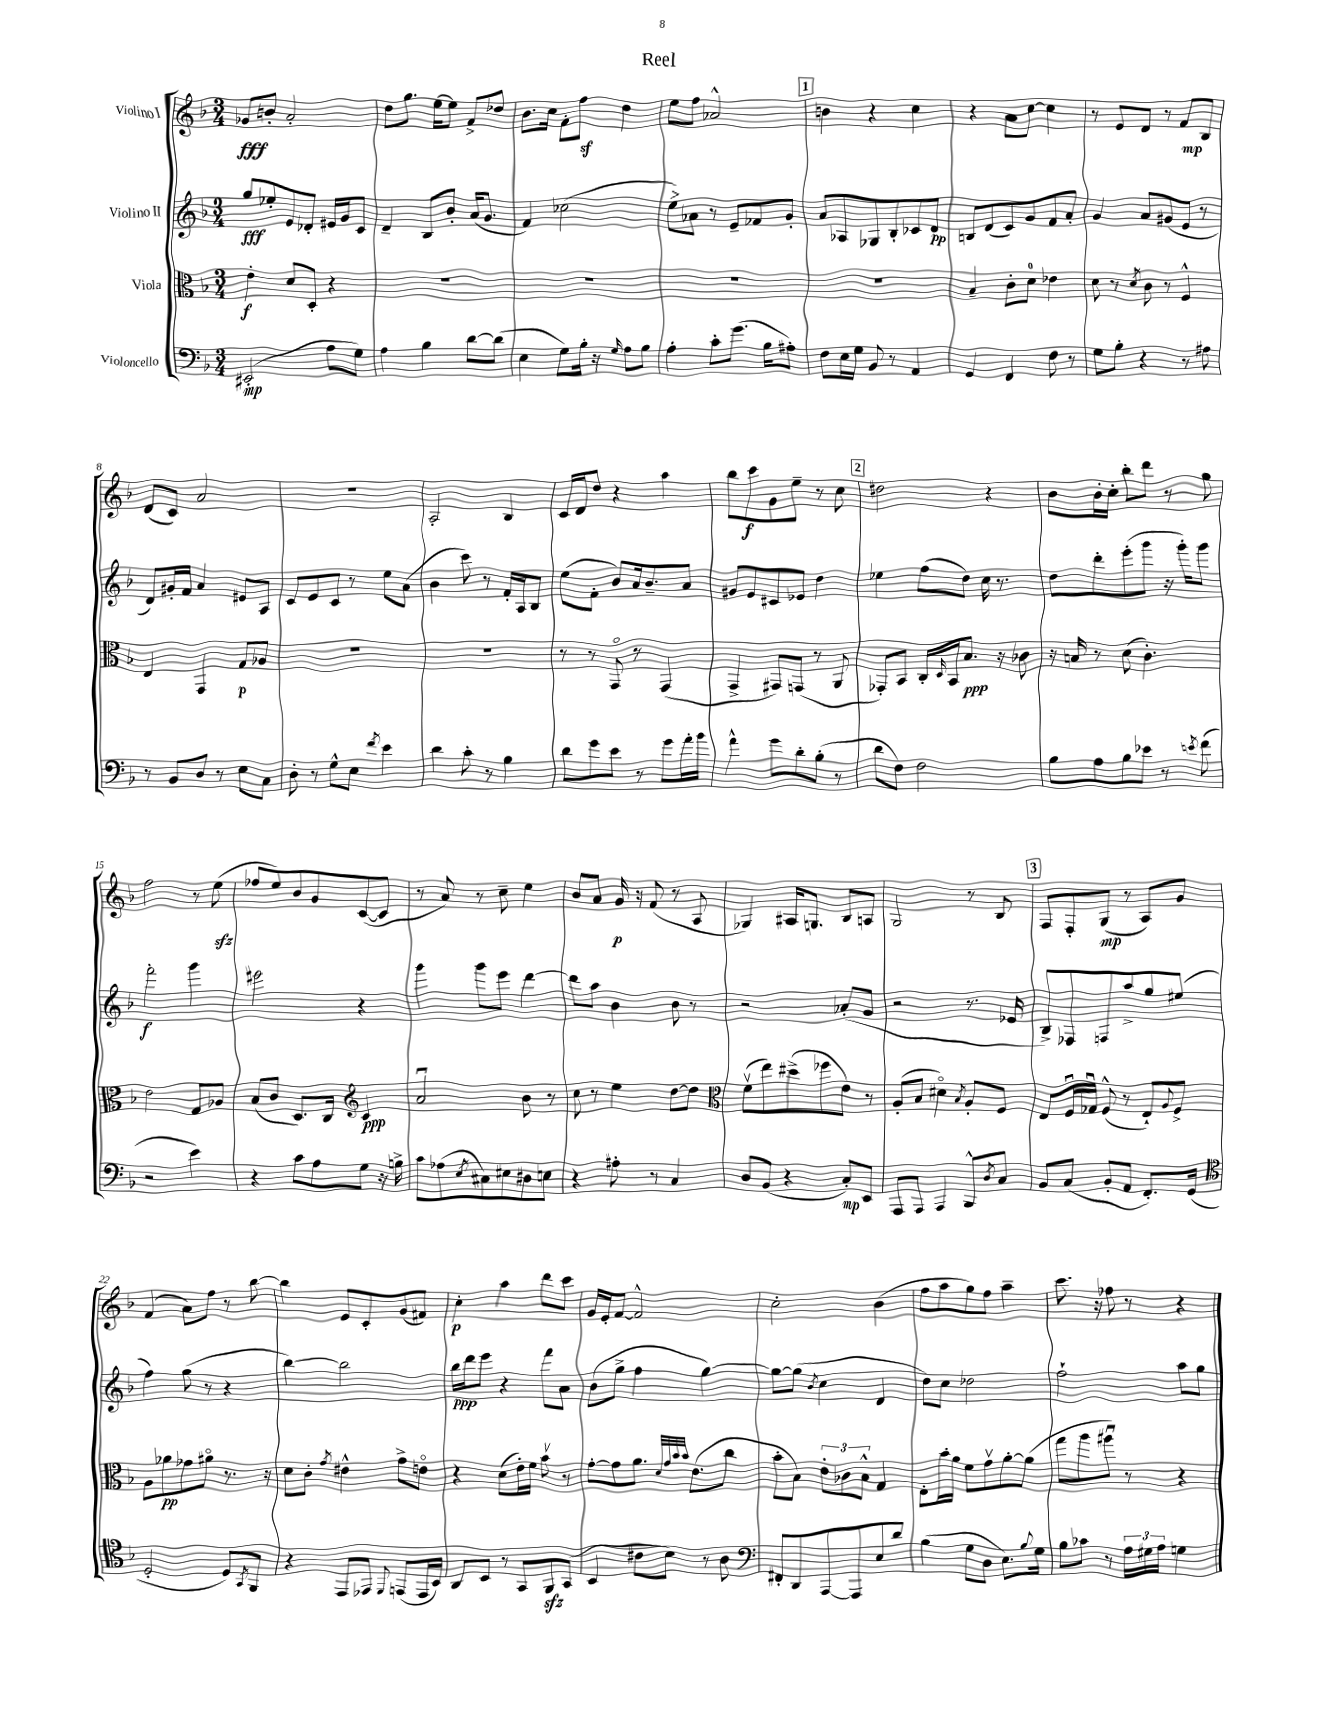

**kern	**dynam	**kern	**dynam	**kern	**dynam	**kern	**dynam
*part4	*part4	*part3	*part3	*part2	*part2	*part1	*part1
*staff4	*staff4	*staff3	*staff3	*staff2	*staff2	*staff1	*staff1
*I"Violoncello	*	*I"Viola	*	*I"Violino II	*	*I"Violino I	*
*clefF4	*	*clefC3	*	*clefG2	*	*clefG2	*
*k[b-]	*	*k[b-]	*	*k[b-]	*	*k[b-]	*
*M3/4	*	*M3/4	*	*M3/4	*	*M3/4	*
=1	=1	=1	=1	=1	=1	=1	=1
(2EE#X'/	mp	4e'\	f	8gg/L	fff	8g-X/L	fff
.	.	.	.	8ee-X'/	.	8bn'/J	.
.	.	8d/L	.	8e/	.	2a'/	.
.	.	8D'/J	.	8d-X'/J	.	.	.
8A\L	.	4r	.	16e#X/LL	.	.	.
.	.	.	.	16g/J	.	.	.
8G\J)	.	.	.	8c/J	.	.	.
=2	=2	=2	=2	=2	=2	=2	=2
4A\	.	2.r	.	4d~/	.	8dd\L	.
.	.	.	.	.	.	8.gg\J	.
4B-\	.	.	.	8B-/L	.	.	.
.	.	.	.	.	.	[16ee\KL	.
.	.	.	.	8b-'/J	.	8ee\J]	.
[8d\L	.	.	.	(16a/KL	.	8f^/L	.
.	.	.	.	8.g/J	.	.	.
(8d\J]	.	.	.	.	.	8dd-X/J	.
=3	=3	=3	=3	=3	=3	=3	=3
4E\	.	2.r	.	4f/)	.	8.b-\L	.
.	.	.	.	.	.	16cc\Jk	.
8G\L)	.	.	.	(2cc-X\	.	8f'\L	.
16B-'\Jk	.	.	.	.	.	8ffz\J	.
16r	.	.	.	.	.	.	.
16qqG/	.	.	.	.	.	.	.
8A\L	.	.	.	.	.	4dd\	.
8B-\J	.	.	.	.	.	.	.
=4	=4	=4	=4	=4	=4	=4	=4
4A'\	.	2.r	.	8ee^\L)	.	8ee\L	.
.	.	.	.	8a-X\J	.	8ff\J	.
8c'\L	.	.	.	8r	.	2a-X^^/	.
(8.g\J	.	.	.	8e~/L	.	.	.
.	.	.	.	8f-X/	.	.	.
16B-\KL	.	.	.	.	.	.	.
8A#X'\J)	.	.	.	8g'/J	.	.	.
!!LO:REH:place=s1:t=1
=5	=5	=5	=5	=5	=5	=5	=5
8F\L	.	2.r	.	8a/L	.	4bn\	.
16E\L	.	.	.	8A-X/	.	.	.
16G\JJ	.	.	.	.	.	.	.
8BB-/	.	.	.	8G-X/	.	4r	.
8r	.	.	.	8B-'/	.	.	.
4AA/	.	.	.	8c-X/	.	4cc\	.
.	.	.	.	8d/J	pp	.	.
=6	=6	=6	=6	=6	=6	=6	=6
4GG/	.	4B-~/	.	8Bn/L	.	4r	.
.	.	.	.	(8d/	.	.	.
4FF/	.	8c'\L	.	8c/)	.	8a\L	.
.	.	8d\J	.	8g/	.	[8cc\J	.
8F\	.	4e-X\	.	8f/	.	4cc\]	.
8r	.	.	.	8a'/J	.	.	.
=7	=7	=7	=7	=7	=7	=7	=7
8G\L	.	8d\	.	4g/	.	8r	.
8B-'\J	.	8r	.	.	.	8e/L	.
.	.	8qd/	.	.	.	.	.
4r	.	8c\	.	8a/L	.	8d/J	.
.	.	8r	.	(8g#X/	.	8r	.
8r	.	4F^^/	.	8e/J	.	8f/L	mp
8A#X\	.	.	.	8r	.	8B-/J	.
!!LO:LB:g=z
=8	=8	=8	=8	=8	=8	=8	=8
8r	.	4E/	.	8d/L)	.	(8d/L	.
8BB-/L	.	.	.	16g#X'/L	.	8c/J)	.
.	.	.	.	16f/JJ	.	.	.
8D/J	.	4GG/	.	4a/	.	2a/	.
8r	.	.	.	.	.	.	.
8E\L	.	8G/L	p	8e#X/L	.	.	.
8C\J	.	8A-X/J	.	8A/J	.	.	.
=9	=9	=9	=9	=9	=9	=9	=9
8D'\	.	2.r	.	8c/L	.	2.r	.
8r	.	.	.	8e/	.	.	.
8G^^\L	.	.	.	8c/J	.	.	.
8E\J	.	.	.	8r	.	.	.
8qf/	.	.	.	.	.	.	.
4e\	.	.	.	8ee\L	.	.	.
.	.	.	.	(8a\J	.	.	.
=10	=10	=10	=10	=10	=10	=10	=10
4d\	.	2.r	.	4b-\	.	2A'/	.
8c'\	.	.	.	8ccc\)	.	.	.
8r	.	.	.	8r	.	.	.
4B-\	.	.	.	16f'/LL	.	4B-/	.
.	.	.	.	16A/J	.	.	.
.	.	.	.	8B-/J	.	.	.
=11	=11	=11	=11	=11	=11	=11	=11
8d\L	.	8r	.	(8ee\L	.	16c/LL	.
.	.	.	.	.	.	16d/J	.
8g\	.	8r	.	8f'\J	.	8dd/J	.
8e\J	.	8GG/	.	8b-/L)	.	4r	.
8r	.	8r	.	16a/k	.	.	.
.	.	.	.	8.b-~/	.	.	.
8g\L	.	(4GG/	.	.	.	4aa\	.
16a'\L	.	.	.	8a/J	.	.	.
16b-\JJ	.	.	.	.	.	.	.
=12	=12	=12	=12	=12	=12	=12	=12
4a^^\	.	4GG^/	.	8g#X/L	.	8bb-\L	.
.	.	.	.	8e/	.	8ccc\	f
8g\L	.	8GG#X/L)	.	8c#X/	.	8g\	.
8d'\	.	(8GGn/J	.	8e-X/J	.	8ee~\J	.
(8B-'\J	.	8r	.	4dd\	.	8r	.
8r	.	8AA/	.	.	.	8cc\	.
!!LO:REH:place=s1:t=2
=13	=13	=13	=13	=13	=13	=13	=13
8d\L	.	8GG-X'/L)	.	4ee-X\	.	2dd#X\	.
8F\J)	.	8BB-/J	.	.	.	.	.
2F\	.	16C'/LL	.	(8ff\L	.	.	.
.	.	16qqD/	.	.	.	.	.
.	.	16BB-/J	.	.	.	.	.
.	.	8.B-/J	ppp	8dd\J)	.	.	.
.	.	.	.	16cc\	.	4r	.
.	.	16r	.	8.r	.	.	.
.	.	8c-X\	.	.	.	.	.
=14	=14	=14	=14	=14	=14	=14	=14
8B-\L	.	16r	.	8dd\L	.	8b-\L	.
.	.	16Bn/	.	.	.	.	.
8A\	.	8r	.	8ddd'\	.	16b-'\L	.
.	.	.	.	.	.	16cc'\JJ	.
8B-\	.	(8d\	.	(8eee'\	.	8bb-'\L	.
8e-X\J	.	4.c'\)	.	8ggg\J	.	8ddd\J	.
8r	.	.	.	16r	.	8r	.
.	.	.	.	16ggg'\KL)	.	.	.
8qen/	.	.	.	.	.	.	.
(8f\	.	.	.	8ggg\J	.	8gg\	.
!!LO:LB:g=z
=15	=15	=15	=15	=15	=15	=15	=15
2r	.	2e\	.	2fff'\	f	2ff\	.
4e\)	.	8G/L	.	4ggg\	.	8r	.
.	.	8A-X/J	.	.	.	(8eezz\	.
=16	=16	=16	=16	=16	=16	=16	=16
4r	.	(8B-/L	.	2eee#X\	.	8ff-X/L	.
.	.	8c/J	.	.	.	8ee/)	.
8c\L	.	8.D/L)	.	.	.	8b-/	.
8A\	.	.	.	.	.	8g/	.
.	.	16C/Jk	.	.	.	.	.
*	*	*clefG2	*	*	*	*	*
8G\J	.	4c/	ppp	4r	.	([8c/	.
16r	.	.	.	.	.	8c/J]	.
16Bn^\	.	.	.	.	.	.	.
=17	=17	=17	=17	=17	=17	=17	=17
8c\L	.	2au/	.	4ggg\	.	8r	.
(8A-X\	.	.	.	.	.	8a/)	.
8qE/	.	.	.	.	.	.	.
8C#X\)	.	.	.	8ggg\L	.	8r	.
8E#X\	.	.	.	8eee\J	.	8cc~\	.
8D#X\	.	8b-\	.	[4ddd\	.	4ee\	.
8En\J	.	8r	.	.	.	.	.
=18	=18	=18	=18	=18	=18	=18	=18
4r	.	8cc\	.	8ddd\L]	.	8b-/L	.
.	.	8r	.	8aa\J	.	8a/J	.
8A#X'\	.	4ee\	.	4b-\	.	16g/	p
.	.	.	.	.	.	16r	.
8r	.	.	.	.	.	(8f/	.
4C/	.	[8dd\L	.	8b-\	.	8r	.
.	.	8dd\J]	.	8r	.	8A/	.
=19	=19	=19	=19	=19	=19	=19	=19
*	*	*clefC3	*	*	*	*	*
8D/L	.	(8fv\L	.	2r	.	4G-X/)	.
(8BB-/J	.	8ee\)	.	.	.	.	.
4r	.	(8dd#X^\	.	.	.	16A#X/KL	.
.	.	.	.	.	.	8.Gn/J	.
.	.	8ff-X\	.	.	.	.	.
8C'/L)	mp	8e\J)	.	(8a-X'/L	.	8B-/L	.
8EE/J	.	8r	.	8g/J	.	8An/J	.
=20	=20	=20	=20	=20	=20	=20	=20
8AAA/L	.	(8A'/L	.	2r	.	2G/	.
8AAA/J	.	8B-/J	.	.	.	.	.
4AAA/	.	4d#X\)	.	.	.	.	.
.	.	8qB-/	.	.	.	.	.
8BBB-^^/L	.	8A'/L	.	8.r	.	8r	.
8qD/	.	.	.	.	.	.	.
8C/J	.	8F/J	.	.	.	8B-/	.
.	.	.	.	16e-X/	.	.	.
!!LO:REH:place=s1:t=3
=21	=21	=21	=21	=21	=21	=21	=21
8BB-/L	.	8E/L	.	8B-^/L)	.	8F/L	.
(8C/J	.	16Fu/L	.	8F-X/	.	8F'/	.
.	.	16G-Xu/JJ	.	.	.	.	.
8BB-'/L	.	(8F^^/	.	8Fn/	.	(8G/J	mp
8AA/J	.	8r	.	8aa^/	.	8r	.
8.FF'/L)	.	8E`/L)	.	8gg/	.	8A/L)	.
.	.	8qqA/	.	.	.	.	.
.	.	8F^/J	.	(8ee#X/J	.	8g/J	.
(16GG/Jk	.	.	.	.	.	.	.
!!LO:LB:g=z
=22	=22	=22	=22	=22	=22	=22	=22
*clefC4	*	*	*	*	*	*	*
2D'/	.	8A\L	.	4ff\)	.	(4f/	.
.	.	8a-X\	pp	.	.	.	.
.	.	8g-X\	.	(8gg\	.	8a\L)	.
.	.	8a#X\J	.	8r	.	8ff\J	.
8D/L)	.	8.r	.	4r	.	8r	.
8qGG/	.	.	.	.	.	.	.
8FF/J	.	.	.	.	.	[8bb-\	.
.	.	16r	.	.	.	.	.
=23	=23	=23	=23	=23	=23	=23	=23
4r	.	8d\L	.	[4bb-\)	.	4bb-\]	.
.	.	8c'\J	.	.	.	.	.
.	.	8qg/	.	.	.	.	.
8EE/L	.	4e#X^^\	.	2bb-\]	.	8e/L	.
8EE-X/J	.	.	.	.	.	8c'/	.
8qqDD/	.	.	.	.	.	.	.
(8EEn/L	.	8g^\L	.	.	.	(8g/	.
16EE/L	.	8en\J	.	.	.	8f#X/J)	.
16BB-/JJ)	.	.	.	.	.	.	.
=24	=24	=24	=24	=24	=24	=24	=24
8AA/L	.	4r	.	16bb-\LL	ppp	4cc'\	p
.	.	.	.	16ddd\J	.	.	.
8BB-/J	.	.	.	8eee\J	.	.	.
8r	.	(8d\L	.	4r	.	4aa\	.
8GG/L	.	16e'\L)	.	.	.	.	.
.	.	16f\JJ	.	.	.	.	.
8FFzz/	.	8b-v\	.	8fff\L	.	8ddd\L	.
(8GG/J	.	8r	.	8a\J	.	8ccc\J	.
=25	=25	=25	=25	=25	=25	=25	=25
4BB-/	.	[8g'\L	.	(8b-\L	.	16g/LL	.
.	.	.	.	.	.	16e'/J	.
.	.	8g\]	.	8gg^\J	.	[8f/J	.
8c#X\L	.	8.a\J	.	4ff\	.	2f^^/]	.
8B-\J)	.	.	.	.	.	.	.
.	.	32qqd/LLL	.	.	.	.	.
.	.	32qqg/	.	.	.	.	.
.	.	32qqb-/	.	.	.	.	.
.	.	32qqb-/JJJ	.	.	.	.	.
.	.	(8.e\L	.	.	.	.	.
8r	.	.	.	[4gg\)	.	.	.
8A\	.	8cc\J	.	.	.	.	.
=26	=26	=26	=26	=26	=26	=26	=26
*clefF4	*	*	*	*	*	*	*
8FF#X'/L	.	8b-'\L	.	8gg\L_	.	2cc'\	.
8DD/	.	8B-\J)	.	(8gg\J]	.	.	.
.	.	.	.	8qb-/	.	.	.
[8AAA/	.	12e'\L	.	4cc\	.	.	.
.	.	12c-X\	.	.	.	.	.
8AAA/]	.	.	.	.	.	.	.
.	.	12B-^^\J	.	.	.	.	.
8E/	.	4G/	.	4d/	.	(4b-\	.
8d/J	.	.	.	.	.	.	.
=27	=27	=27	=27	=27	=27	=27	=27
(4B-\	.	8E'\L	.	8dd\L)	.	8ff\L	.
.	.	16b-'\L	.	8cc\J	.	8aa\	.
.	.	16a\JJ	.	.	.	.	.
8G\L	.	8f\L	.	2dd-X\	.	8gg\)	.
8D\J	.	8gv\	.	.	.	8ff\J	.
8.E\L)	.	[8a'\	.	.	.	4aa~\	.
.	.	(8a\J]	.	.	.	.	.
8qqB-/	.	.	.	.	.	.	.
16G\Jk	.	.	.	.	.	.	.
=28	=28	=28	=28	=28	=28	=28	=28
8B-\L	.	8gg\L	.	2ff`\	.	8.ccc\	.
8c-X\J	.	8aa\	.	.	.	.	.
.	.	.	.	.	.	16r	.
8r	.	8aa#Xu\J)	.	.	.	8ff-X\	.
24A\LL	.	8r	.	.	.	8r	.
24G#X\	.	.	.	.	.	.	.
24A\JJ	.	.	.	.	.	.	.
4Gn\	.	4r	.	8aa\L	.	4r	.
.	.	.	.	8gg\J	.	.	.
==	==	==	==	==	==	==	==
*-	*-	*-	*-	*-	*-	*-	*-
